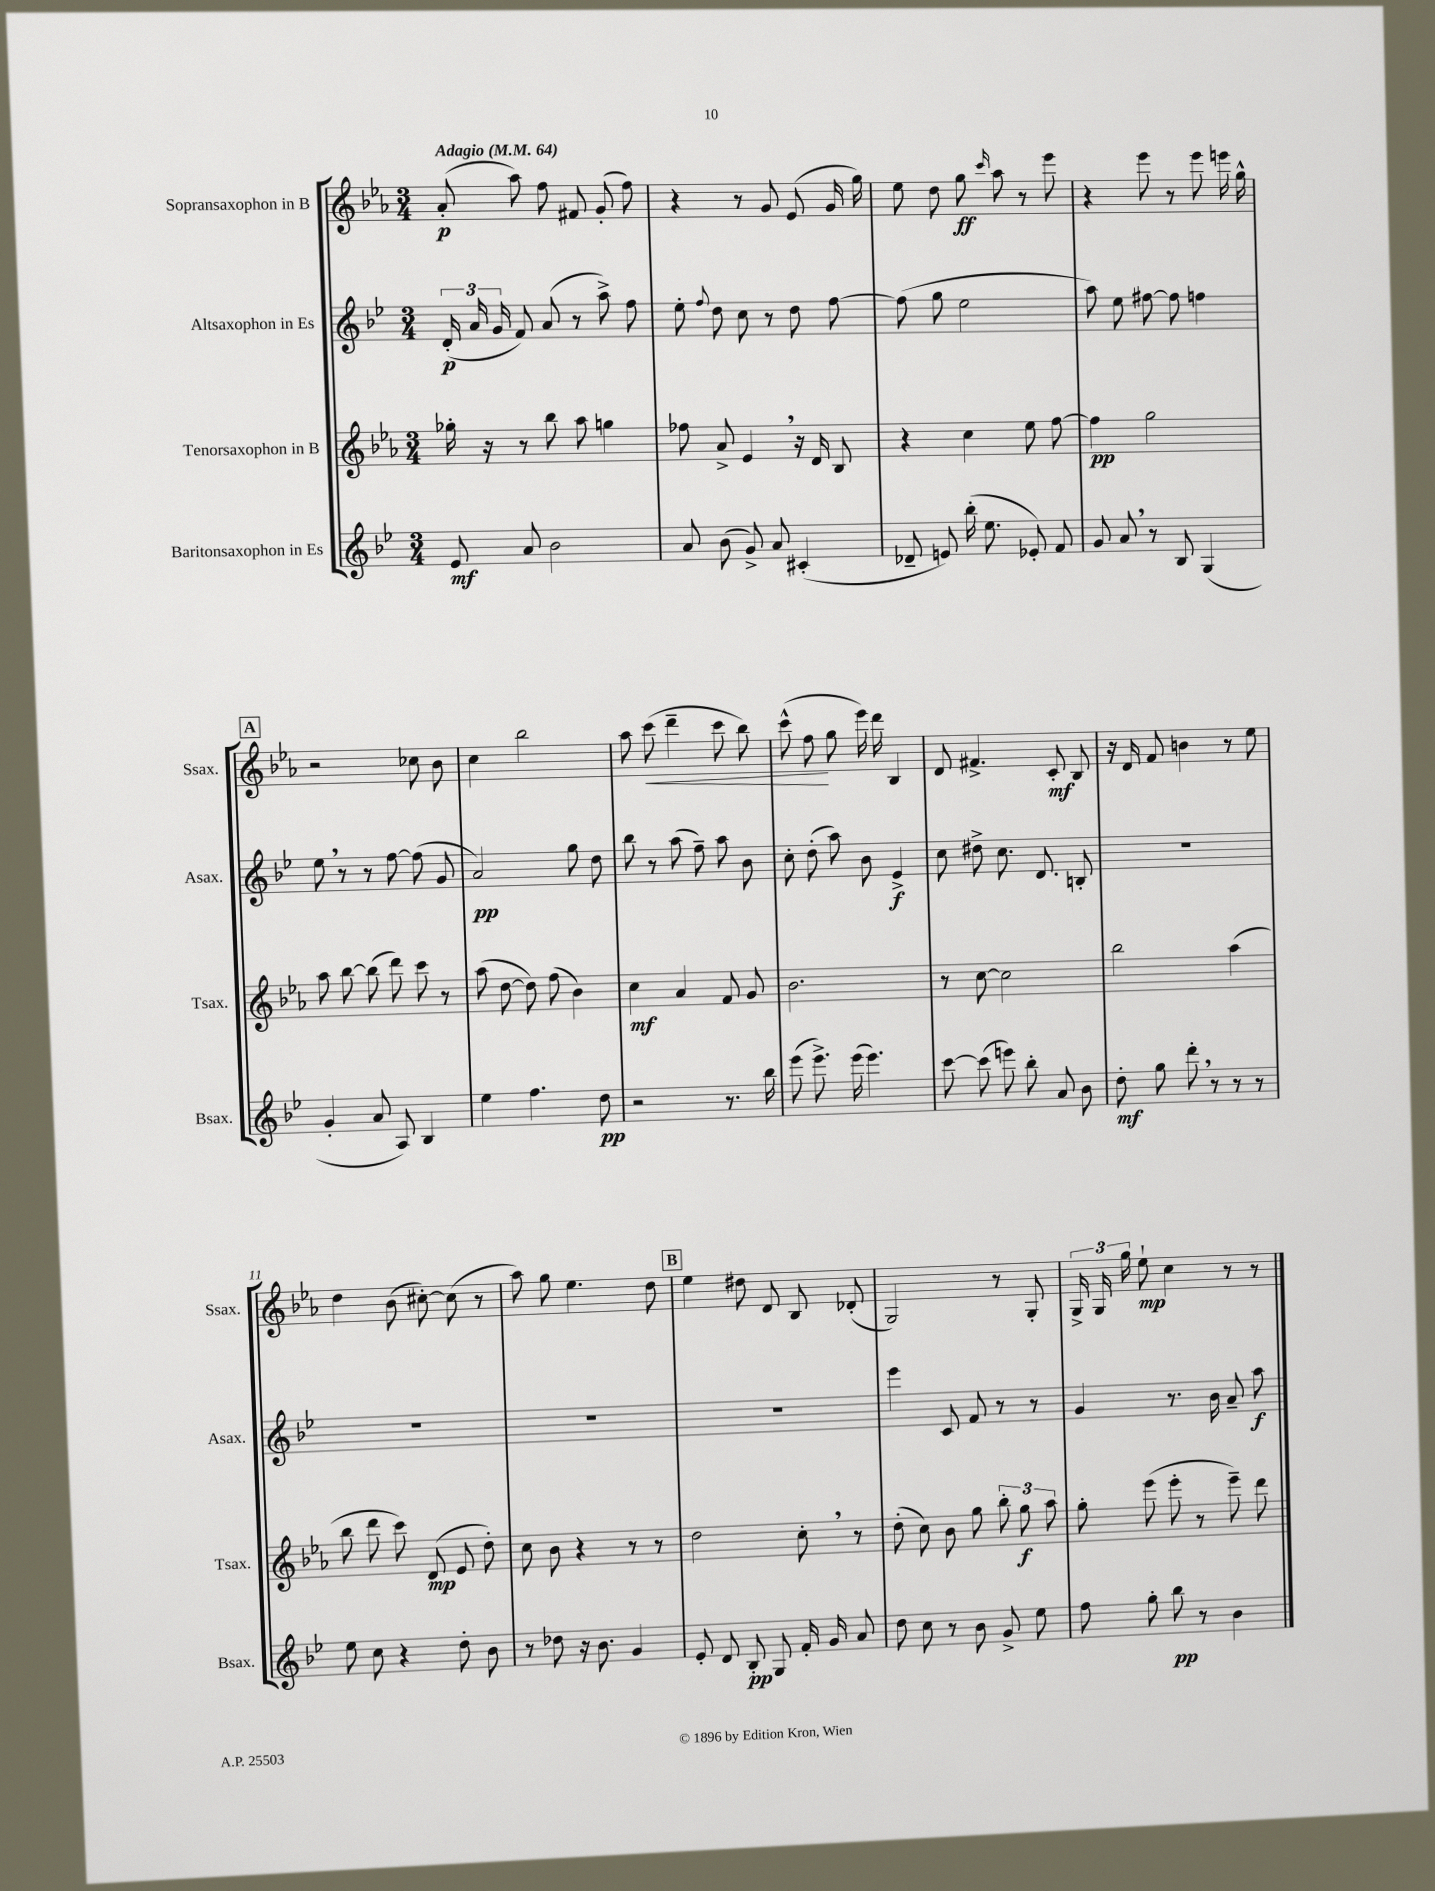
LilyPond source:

<<
\new StaffGroup <<
\new Staff = "s0" \with { instrumentName = "Sopransaxophon in B" shortInstrumentName = "Ssax." } {
    \clef treble \key ees \major \numericTimeSignature \time 3/4 \tempo "Adagio" 4 = 64
    \autoBeamOff aes'8-.\p( aes''8) f''8 fis'8 g'8-.( f''8) |
    r4 r8 g'8 ees'8( g'16 g''16) |
    ees''8 d''8 g''8\ff \grace { c'''16 } aes''8 r8 ees'''8 |
    r4 ees'''8 r8 ees'''8 e'''16 g''16-^ |
    \mark \markup { \box "A" } r2 ces''8 bes'8 |
    c''4 bes''2 |
    aes''8 c'''8\<( d'''4-- c'''8 bes''8) |
    c'''8-^( f''8\! g''8 ees'''16) d'''16 bes4 |
    d'8 fis'4.-> c'8-.\mf bes8 |
    r16 d'16 f'8 b'4 r8 ees''8 |
    d''4 bes'8( cis''8~-.) cis''8( r8 |
    aes''8) g''8 ees''4. d''8 |
    \mark \markup { \box "B" } ees''4 dis''8 d'8 bes8 des'8-.( |
    g2) r8 g8-. |
    \tuplet 3/2 { g16-> g16 g''16 } ees''8-!\mp c''4 r8 r8 \bar "|." |
}
\new Staff = "s1" \with { instrumentName = "Altsaxophon in Es" shortInstrumentName = "Asax." } {
    \clef treble \key bes \major \numericTimeSignature \time 3/4
    \autoBeamOff \tuplet 3/2 { d'16-.\p( a'16 g'16 } f'8) a'8( r8 a''8->) f''8 |
    ees''8-. \appoggiatura { f''8 } d''8 c''8 r8 d''8 f''8~ |
    f''8( g''8 ees''2 |
    a''8) ees''8 fis''8~ fis''8 f''4 |
    \mark \markup { \box "A" } ees''8 \breathe r8 r8 f''8~ f''8( g'8 |
    a'2\pp) g''8 d''8 |
    bes''8 r8 a''8( f''8--) a''8 bes'8 |
    c''8-. d''8-.( a''8) bes'8 ees'4->\f |
    c''8 dis''8-> c''8. d'8. b8-. |
    R2. |
    R2. |
    R2. |
    \mark \markup { \box "B" } R2. |
    ees'''4 c'8 f'8 r8 r8 |
    g'4 r8. bes'16 a'8-- a''8\f \bar "|." |
}
\new Staff = "s2" \with { instrumentName = "Tenorsaxophon in B" shortInstrumentName = "Tsax." } {
    \clef treble \key ees \major \numericTimeSignature \time 3/4
    \autoBeamOff ges''16-. r16 r8 bes''8 aes''8 g''4 |
    fes''8 aes'8-> ees'4 \breathe r16 d'16 bes8 |
    r4 c''4 ees''8 f''8~ |
    f''4\pp g''2 |
    \mark \markup { \box "A" } aes''8 bes''8~ bes''8( d'''8) c'''8 r8 |
    aes''8( d''8~ d''8) f''8( bes'4) |
    c''4\mf aes'4 f'8 g'8 |
    bes'2. |
    r8 c''8~ c''2 |
    bes''2 aes''4( |
    bes''8 d'''8 c'''8) d'8\mp( ees'8 d''8-.) |
    c''8 bes'8 r4 r8 r8 |
    \mark \markup { \box "B" } d''2 c''8-. \breathe r8 |
    d''8-.( c''8) bes'8 g''8 \tuplet 3/2 { bes''8-. g''8\f aes''8 } |
    g''8-. ees'''8( ees'''8-. r8 ees'''8--) d'''8 \bar "|." |
}
\new Staff = "s3" \with { instrumentName = "Baritonsaxophon in Es" shortInstrumentName = "Bsax." } {
    \clef treble \key bes \major \numericTimeSignature \time 3/4
    \autoBeamOff ees'8\mf a'8 bes'2 |
    a'8 bes'8( g'8->) a'8 cis'4-.( |
    des'8-- e'8) bes''16-.( ees''8. ees'8-.) f'8 |
    g'8 a'8 \breathe r8 bes8 g4( |
    \mark \markup { \box "A" } g'4-. a'8 a8) bes4 |
    ees''4 f''4. d''8\pp |
    r2 r8. bes''16 |
    ees'''8( ees'''8.->) ees'''16( ees'''4.) |
    c'''8~ c'''8( e'''8) bes''8-. a'8 bes'8 |
    d''8-.\mf g''8 d'''8-. \breathe r8 r8 r8 |
    ees''8 c''8 r4 d''8-. bes'8 |
    r8 des''8 r16 bes'8. g'4 |
    \mark \markup { \box "B" } ees'8-. d'8 bes8-.\pp g8 f'16-. g'16 a'8 |
    d''8 c''8 r8 bes'8 g'8-> ees''8 |
    f''8 g''8-. bes''8\pp r8 bes'4 \bar "|." |
}
>>
>>
